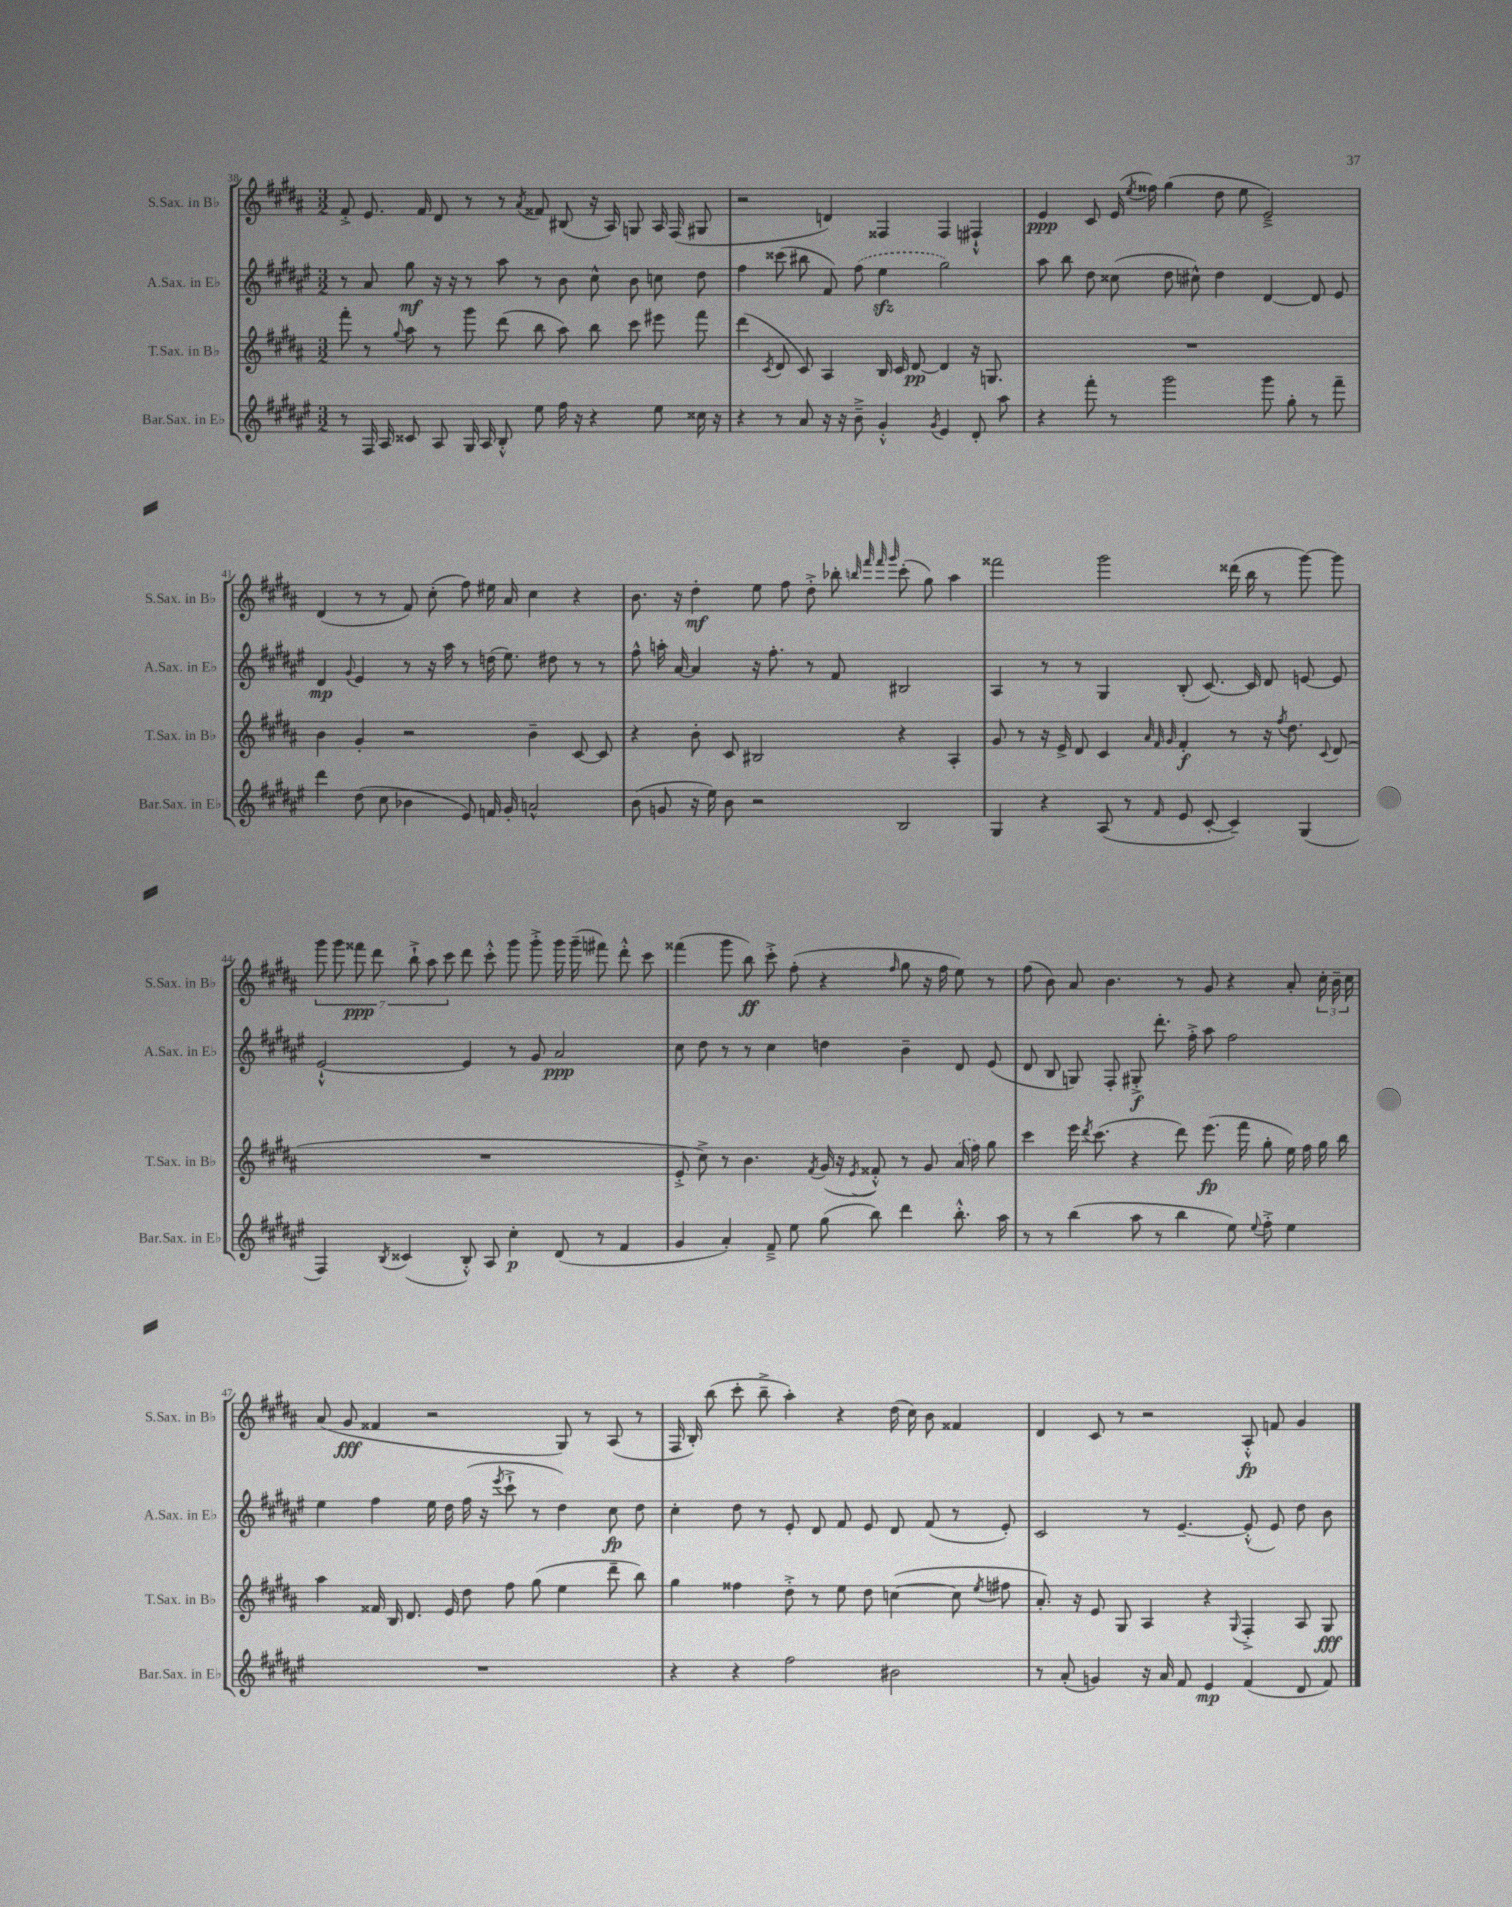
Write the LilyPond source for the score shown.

<<
\new StaffGroup <<
\new Staff = "s0" \with { instrumentName = "S.Sax. in Bb" shortInstrumentName = "S.Sax. in Bb" } {
    \clef treble \key b \major \numericTimeSignature \time 3/2
    \autoBeamOff fis'8-.-> e'8. fis'16 dis'8 r8 r8 \acciaccatura { ais'8 } fisis'8 bis8( r16 ais16) g8 ais16 fis16( gis8 |
    r2 d'4) fisis4 fisis4 fis4-!-^ |
    e'4\ppp cis'8 e'16( \acciaccatura { e''8 } fisis''16) gis''4( dis''8 e''8 e'2--->) |
    dis'4( r8 r8 fis'8) cis''8-.( fis''8) eis''16 ais'16 cis''4 r4 |
    b'8. r16 dis''4-.\mf e''8 fis''8 dis''8-.-> bes''8-. \grace { b''32 fis'''32 fis'''32 gis'''32 } cis'''8-.( gis''8) ais''4 |
    fisis'''2 gis'''2 disis'''16( b''16 r8 gis'''8~) gis'''8 |
    \tuplet 7/4 { gis'''8 gis'''8 fisis'''8\ppp dis'''8 b''8-!-> ais''8 cis'''8 } dis'''8 cis'''8-.-^ gis'''8 gis'''8-.-> gis'''16 gis'''16--( fis'''8) dis'''8-.-^ cis'''8 |
    fisis'''4( gis'''8 b''8\ff) cis'''8-.-> fis''8-.( r4 \grace { fis''16 } gis''8 r16 fis''16 e''8) r8 |
    fis''8( b'8) ais'8 b'4. r8 gis'8 r4 ais'8-. \tuplet 3/2 { cis''16-. b'16-- cis''16 } |
    ais'8( gis'8\fff fisis'4 r2 gis8) r8 ais8( r8 |
    fis16 b16-.) b''8( cis'''8-. b''8---> ais''4-.) r4 dis''16( cis''16) b'8 fisis'4 |
    dis'4 cis'8 r8 r2 ais8-.-^\fp f'8 gis'4 \bar "|." |
}
\new Staff = "s1" \with { instrumentName = "A.Sax. in Eb" shortInstrumentName = "A.Sax. in Eb" } {
    \clef treble \key fis \major \numericTimeSignature \time 3/2
    \autoBeamOff r8 ais'8 gis''8\mf r16 r16 r8 ais''8 r8 b'8 cis''8-^ b'8 c''8 dis''8 |
    fis''4 cisis'''8( bis''8 fis'8) \once \slurDashed fis''8( eis''4\sfz gis''2) |
    ais''8 b''8 dis''8 cisis''8( dis''8 cis''8-^) dis''4 dis'4~ dis'8 eis'8 |
    dis'4\mp \appoggiatura { gis'8 } eis'4 r8 r16 ais''16 r8 d''16( eis''8.) dis''8 r8 r8 |
    fis''8-^ a''16-. ais'16~ ais'4 r16 fis''8.-. r8 fis'8 bis2 |
    ais4 r8 r8 gis4 b8-.( cis'8.~) cis'16 dis'8 e'8~ e'8 |
    eis'2~-!-^ eis'4 r8 gis'8 ais'2\ppp |
    cis''8 dis''8 r8 r8 cis''4 d''4 b'4-- dis'8 eis'8( |
    dis'8 b8 g8) fis8-. gis8-.->\f dis'''8.-. fis''16-.-> ais''8 fis''2 |
    eis''4 fis''4 eis''16 dis''16 fis''16( r16 \acciaccatura { eis'''8 } cis'''8-!-> r8 dis''4) cis''8\fp dis''8 |
    cis''4-. dis''8 r8 eis'8-. dis'8 fis'8 eis'8 dis'8 fis'8( r8 eis'8-.) |
    cis'2 r8 eis'4.~-- eis'8-.-^( eis'8) dis''8 b'8 \bar "|." |
}
\new Staff = "s2" \with { instrumentName = "T.Sax. in Bb" shortInstrumentName = "T.Sax. in Bb" } {
    \clef treble \key b \major \numericTimeSignature \time 3/2
    \autoBeamOff fis'''8-. r8 \appoggiatura { gis''8 } ais''8 r8 gis'''8 dis'''8( b''8 ais''8) b''8 cis'''8 eis'''8 fis'''8 |
    dis'''4( \acciaccatura { cis'8 } dis'8 cis'8) ais4 b16 cis'16 dis'8~\pp dis'4 r16 g8. |
    R1. |
    b'4 gis'4-. r2 b'4-- cis'8~ cis'8 |
    r4 b'8-. cis'8 bis2 r4 ais4-. |
    gis'8 r8 r16 e'16-> dis'8 cis'4 \grace { ais'32 fis'32 gis'32 } fis'4-.\f r8 r16 \acciaccatura { fis''8 } dis''8. \appoggiatura { cis'8 } dis'8( |
    R1. |
    e'8-.-> cis''8->) r8 b'4. \acciaccatura { fis'8 } gis'16( r16 \acciaccatura { e'8 } fisis'8-.-^) r8 gis'8 \once \slurDashed ais'16( fis''16) gis''8 |
    cis'''4 e'''16 \acciaccatura { dis'''8 } cis'''8.( r4 dis'''8) e'''8.\fp( fis'''16 gis''8-. e''16) fis''16 gis''16 b''16 |
    ais''4 fisis'16 b16 dis'8. e'16 dis''8 fis''8 gis''8( e''4 dis'''8-- b''8) |
    gis''4 fisis''4 dis''8-.-> r8 e''8 dis''8 c''4~( c''8 \acciaccatura { e''8 } fis''8 |
    ais'8.-.) r16 e'8 gis8 ais4 r4 \appoggiatura { gis8 } fis4-.-> ais8 gis8\fff \bar "|." |
}
\new Staff = "s3" \with { instrumentName = "Bar.Sax. in Eb" shortInstrumentName = "Bar.Sax. in Eb" } {
    \clef treble \key fis \major \numericTimeSignature \time 3/2
    \autoBeamOff r8 fis16 ais16 cisis'8 ais8 gis16 ais16 b8-.-^ eis''8 fis''16 r16 r4 eis''8 cisis''16 r16 |
    r4 r8 ais'8 r16 r16 b'8---> gis'4-.-^ \acciaccatura { gis'8 } eis'4 dis'8-. ais''8 |
    r4 fis'''8-. r8 gis'''2 gis'''8 gis''8-. r8 fis'''8-- |
    dis'''4 dis''8( cis''8 bes'4 eis'8) f'16 gis'16-. a'2-^ |
    b'8( g'8 r16 eis''16) b'8 r2 b2 |
    gis4 r4 ais8( r8 \grace { fis'16 } eis'8 cis'8~-. cis'4--) gis4( |
    fis4) \acciaccatura { b8 } cisis'4( b8-.-^) ais8 cis''4-.\p dis'8( r8 fis'4 |
    gis'4 ais'4-.) fis'8---> eis''8 gis''8( b''8) dis'''4 b''8.-.-^ ais''16 |
    r8 r8 b''4( ais''8 r8 b''4 eis''8) \appoggiatura { eis''8 } fis''8-.-> eis''4 |
    R1. |
    r4 r4 fis''2 bis'2 |
    r8 ais'8-.( g'4) r16 ais'16 fis'8 eis'4\mp fis'4( dis'8 fis'8) \bar "|." |
}
>>
>>
\layout { \context { \Score currentBarNumber = #38 } }
